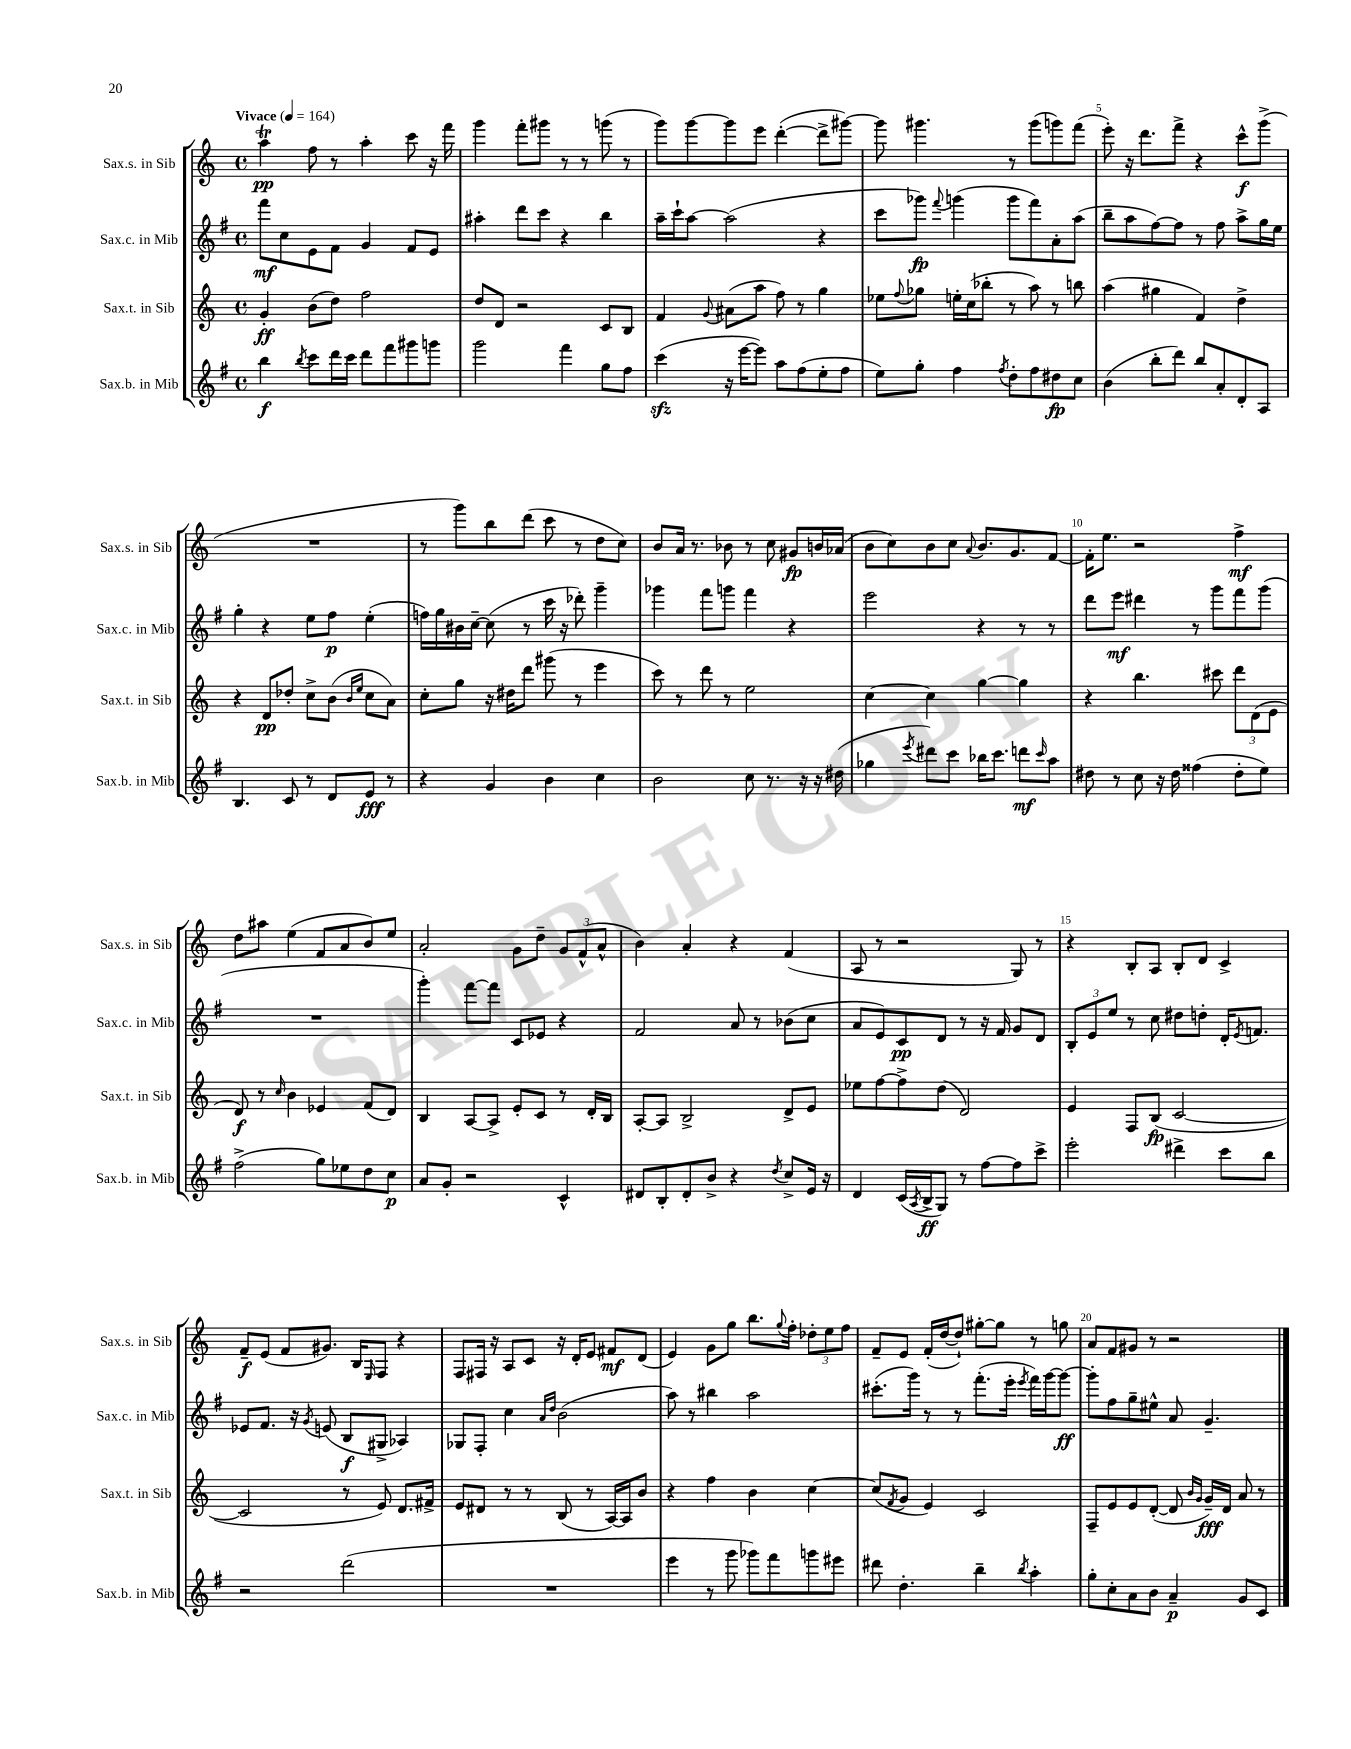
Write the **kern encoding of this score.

**kern	**kern	**kern	**kern
*staff4	*staff3	*staff2	*staff1
*clefG2	*clefG2	*clefG2	*clefG2
*k[f#]	*k[]	*k[f#]	*k[]
*M4/4	*M4/4	*M4/4	*M4/4
*met(c)	*met(c)	*met(c)	*met(c)
*MM164	*MM164	*MM164	*MM164
4bb	4g'	8fff#	4aa
.	.	8cc	.
8qbb	.	.	.
8ccc	(8b	8e	8ff
16ddd	8dd)	8f#	8r
16ccc	.	.	.
8ddd	2ff	4g	4aa'
8fff#	.	.	.
8ggg#	.	8f#	8ccc
8ggg	.	8e	16r
.	.	.	16fff
=	=	=	=
2ggg	8dd	4aa#'	4ggg
.	8d	.	.
.	2r	8ddd	8fff'
.	.	8ccc	8ggg#
4fff#	.	4r	8r
.	.	.	8r
8gg	8c	4bb	(8ggg
8ff#	8B	.	8r
=	=	=	=
(4ccc	4f	16aa~	8ggg)
.	.	16ccc`	.
.	.	[8aa	[8ggg
.	8qqg	.	.
16r	(8a#	(2aa]	8ggg]
[16eee	.	.	.
8eee])	8aa	.	8eee
8aa	8ff)	.	([4ddd'
(8ff#	8r	.	.
8ee'	4gg	4r	8ddd^]
8ff#	.	.	[8ggg#)
=	=	=	=
8ee)	8ee-	8ccc	8ggg#]
.	8qqff	.	.
8gg'	8gg-	8ggg-)	4.ggg#
.	.	8qqfff#	.
4ff#	16ee'	(4ggg	.
.	(16cc	.	.
.	8bb-'	.	.
8qff#	.	.	.
8dd'	8r	8ggg	8r
8ff#	8aa)	8fff#)	(8ggg#
8dd#	8r	8a'	8ggg)
8cc	8bb	(8aa	(8fff
=	=	=	=
(4b	(4aa	8bb~	8eee')
.	.	8aa	16r
.	.	.	8.ddd
8bb'	4gg#	[8ff#)	.
8ddd)	.	8ff#]	8fff^
8bb	4f)	8r	4r
8a'	.	8ff#	.
8d'	4dd^	8aa^	8ccc^^
8A	.	16gg	(8ggg^
.	.	16ee	.
=	=	=	=
4.B	4r	4gg'	1r
.	8d	4r	.
8c	8dd-'	.	.
8r	8cc^	8ee	.
8d	(8b	8ff#	.
.	16qqb	.	.
.	16qqee	.	.
8e	8cc	(4ee'	.
8r	8a)	.	.
=	=	=	=
4r	8cc'	16ff)	8r
.	.	16gg	.
.	8gg	16b#	8ggg)
.	.	[16cc~	.
4g	16r	(8cc]	8bb
.	16dd#	.	.
.	8ddd	8r	(8ddd
4b	(8ggg#	16ccc	8ccc
.	.	16r	.
.	8r	8ddd-')	8r
4cc	4eee	4ggg~	8dd
.	.	.	8cc)
=	=	=	=
2b	8ccc)	4ggg-	8b
.	8r	.	16a
.	.	.	8.r
.	8ddd	8fff#	.
.	8r	8ggg	8b-
8cc	2ee	4fff#	8r
8.r	.	.	8cc
.	.	4r	8g#
16r	.	.	.
16r	.	.	16b
(16dd#	.	.	(16a-
=	=	=	=
4gg-	[4cc	2eee	8b
.	.	.	8cc)
8qeee	.	.	.
8ddd#)	4cc]	.	8b
8ccc	.	.	8cc
.	.	.	8qqa
16bb-	[4gg	4r	8.b
8.ccc	.	.	.
.	.	.	8.g
8ddd	4gg]	8r	.
16qqccc	.	.	.
8aa	.	8r	[8f
=	=	=	=
8dd#	4r	8ddd	16f']
.	.	.	8.ee
8r	.	8eee	.
8cc	4.bb	4ddd#	2r
16r	.	.	.
16dd#	.	.	.
(4ff##	.	8r	.
.	8ccc#	8ggg	.
8dd#'	12ddd	8fff#	4ff^
.	(12d	.	.
8ee)	.	(8ggg	.
.	12e	.	.
=	=	=	=
(2ff#^	8d)	1r	8dd
.	8r	.	8aa#
.	16qqcc	.	.
.	4b	.	(4ee
8gg)	4e-	.	8f
8ee-	.	.	8a
8dd	(8f	.	8b)
8cc	8d)	.	8ee
=	=	=	=
8a	4B	4ggg')	2a'
8g'	.	.	.
2r	[8A	[8fff#	.
.	8A^]	8fff#]	.
.	8e'	8c	8g
.	8c	8e-	8dd~
4c^^	8r	4r	12g
.	.	.	(12f^^
.	16d'	.	.
.	.	.	12a^^
.	16B	.	.
=	=	=	=
8d#	[8A'	2f#	4b)
8B'	8A]	.	.
8d#'	2B^	.	4a'
8b^	.	.	.
4r	.	8a	4r
.	.	8r	.
8qdd	.	.	.
8cc^	8d^	(8b-	(4f
16e	8e	8cc	.
16r	.	.	.
=	=	=	=
4d	8ee-	8a	8A
.	[8ff	8e)	8r
(16c	8ff^]	8c	2r
8qA	.	.	.
16B^	.	.	.
8G)	(8dd	8d	.
8r	2d)	8r	.
[8ff#	.	16r	.
.	.	16f#	.
8ff#]	.	8g	8G)
8ccc^	.	8d	8r
=	=	=	=
2eee'	4e	12B'	4r
.	.	12e	.
.	.	12ee	.
.	8F	8r	8B'
.	(8B	8cc	8A
4ddd#^	[2c	8dd#	8B'
.	.	8dd'	8d
8ccc	.	16d'	4c^
.	.	8qe	.
.	.	8.f	.
8bb	.	.	.
=	=	=	=
2r	2c]	8e-	8f~
.	.	8.f#	(8e
.	.	.	8f
.	.	16r	.
.	.	8qg	.
.	.	(8e	8.g#)
(2ddd	8r	8B	.
.	.	.	16B
.	.	.	16qqE
.	8e)	8G#^	8F
.	8.d	4A-)	4r
.	16f#^	.	.
=	=	=	=
1r	8e	8G-	8F
.	8d#	8F#'	16F#
.	.	.	16r
.	8r	4cc	8A
.	8r	.	8c
.	.	16qqa	.
.	.	16qqdd	.
.	(8B	(2b	16r
.	.	.	16d'
.	8r	.	8e
.	[16A)	.	8f#
.	16A]	.	.
.	8b	.	(8d
=	=	=	=
4eee	4r	8aa)	4e)
.	.	8r	.
8r	4ff	4bb#	8g
8ggg	.	.	8gg
8ggg-)	4b	2aa	8.bb
8fff#	.	.	.
.	.	.	8qqgg
.	.	.	16ff'
8ggg	[4cc	.	12dd-'
.	.	.	12ee
8eee#	.	.	.
.	.	.	12ff
=	=	=	=
8ddd#	(8cc]	(8.ccc#'	8f~
.	8qf	.	.
4.dd'	8g	.	8e
.	.	16ggg)	.
.	4e)	8r	(16f'
.	.	.	[16dd
.	.	8r	8dd`])
4bb~	2c	(8.fff#'	[8gg#'
.	.	.	8gg#]
.	.	16eee'	.
8qbb	.	8qeee	.
4aa'	.	16fff#)	8r
.	.	[16ggg	.
.	.	8ggg_	8gg
=	=	=	=
8gg'	8F~	8ggg']	8a
8cc'	8e	8ff#	8f
8a	8e	8gg~	8g#
8b	([8d'	8ee#^^	8r
4a~	8d]	8a	2r
.	16qqb	.	.
.	16qqg	.	.
.	16g~)	4.g~	.
.	16d	.	.
8g	8a	.	.
8c	8r	.	.
==	==	==	==
*-	*-	*-	*-
